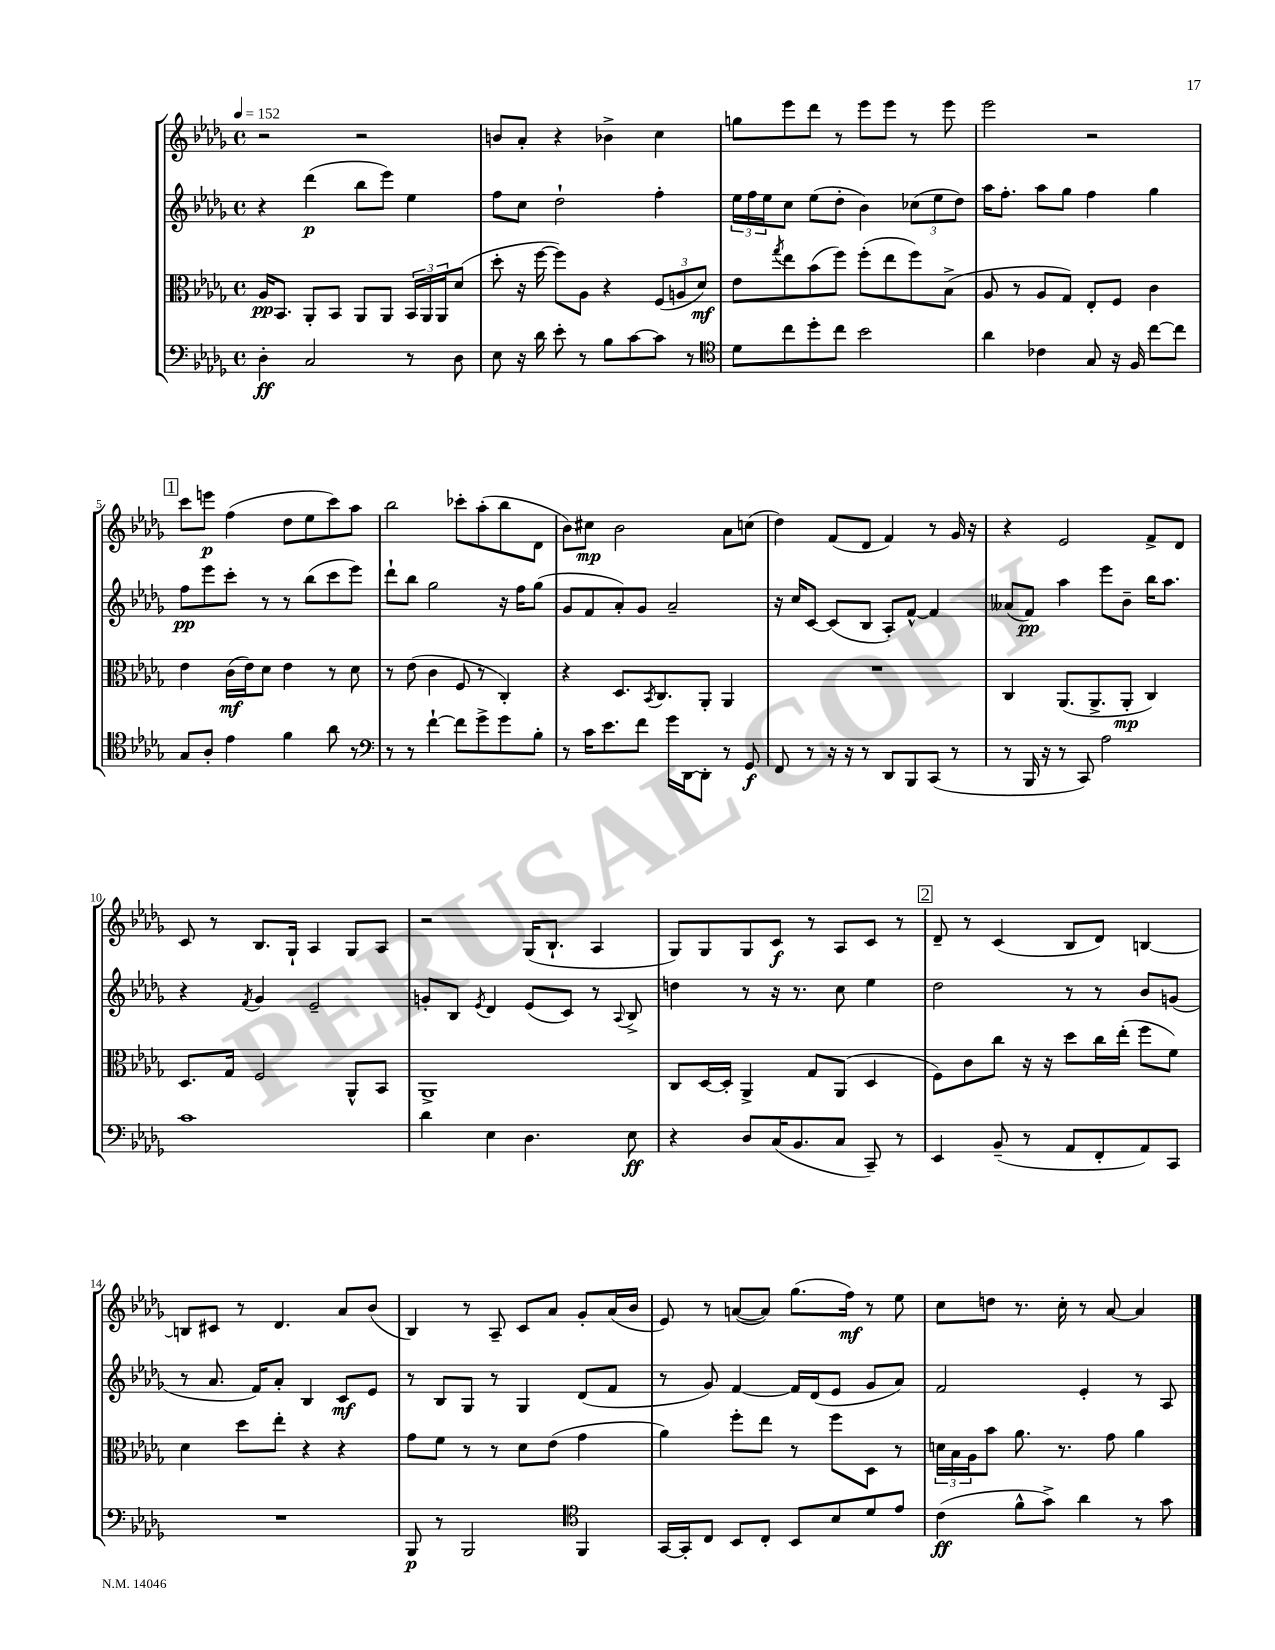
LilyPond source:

<<
\new StaffGroup <<
\new Staff = "s0" {
    \clef treble \key des \major \defaultTimeSignature \time 4/4 \tempo 4 = 152
    r2 r2 |
    b'8 aes'8-. r4 bes'4-> c''4 |
    g''8 ees'''8 des'''8 r8 ees'''8 ees'''8 r8 ees'''8 |
    ees'''2 r2 |
    \mark \markup { \box "1" } c'''8 e'''8\p f''4( des''8 ees''8 c'''8) aes''8 |
    bes''2 ces'''8-. aes''8-.( bes''8 des'8 |
    bes'8) cis''8\mp bes'2 aes'8 c''8( |
    des''4) f'8( des'8 f'4) r8 ges'16 r16 |
    r4 ees'2 f'8-> des'8 |
    c'8 r8 bes8. ges16-! aes4 ges8 aes8 |
    r2 ges16( bes8.-! aes4 |
    ges8) ges8 ges8 c'8\f r8 aes8 c'8 r8 |
    \mark \markup { \box "2" } des'8-- r8 c'4( bes8 des'8) b4~ |
    b8 cis'8 r8 des'4. aes'8 bes'8( |
    bes4) r8 aes8-- c'8 aes'8 ges'8-. aes'16( bes'16 |
    ees'8) r8 a'8~( a'8) ges''8.( f''16\mf) r8 ees''8 |
    c''8 d''8 r8. c''16-. r8 aes'8~ aes'4 \bar "|." |
}
\new Staff = "s1" {
    \clef treble \key des \major \defaultTimeSignature \time 4/4
    r4 des'''4\p( bes''8 ees'''8) ees''4 |
    f''8 c''8 des''2-! f''4-. |
    \tuplet 3/2 { ees''16 f''16 ees''16 } c''8 ees''8( des''8-. bes'4) \tuplet 3/2 { ces''8( ees''8 des''8) } |
    aes''16 f''8.-. aes''8 ges''8 f''4 ges''4 |
    \mark \markup { \box "1" } f''8\pp ees'''8 c'''8-. r8 r8 bes''8( c'''8 ees'''8) |
    des'''8-! bes''8 ges''2 r16 f''16 ges''8( |
    ges'8 f'8 aes'8-.) ges'8 aes'2-- |
    r16 c''16 c'8~ c'8( bes8 aes8-.) f'8~-^ f'4 |
    aeses'8( f'8\pp) aes''4 ees'''8 bes'8-- bes''16 aes''8. |
    r4 \acciaccatura { f'8 } ges'4 ees'2-- |
    g'8-. bes8 \acciaccatura { ees'8 } des'4 ees'8( c'8) r8 \appoggiatura { aes8 } bes8-> |
    d''4 r8 r16 r8. c''8 ees''4 |
    \mark \markup { \box "2" } des''2 r8 r8 bes'8 g'8( |
    r8 aes'8. f'16) aes'8-. bes4 c'8\mf ees'8 |
    r8 bes8 ges8 r8 ges4 des'8( f'8 |
    r8 ges'8) f'4~ f'16 des'16( ees'8 ges'8 aes'8) |
    f'2 ees'4-. r8 aes8 \bar "|." |
}
\new Staff = "s2" {
    \clef alto \key des \major \defaultTimeSignature \time 4/4
    aes16\pp bes,8. aes,8-. bes,8 aes,8 aes,8 \tuplet 3/2 { bes,16 aes,16 aes,16 } des'8( |
    des''8-. r16 f''16~ f''8) aes8 r4 \tuplet 3/2 { f8( a8 des'8\mf) } |
    ees'8 \acciaccatura { ges''8 } ees''8 bes'8( f''8) f''8-.( ees''8 f''8) bes8->( |
    aes8 r8 aes8 ges8) ees8-. f8 c'4 |
    \mark \markup { \box "1" } ees'4 c'16\mf( ees'16) des'8 ees'4 r8 des'8 |
    r8 ees'8( c'4 f8 r8 c4-.) |
    r4 des8. \acciaccatura { bes,8 } c8. aes,8-. aes,4 |
    R1 |
    c4 aes,8.( aes,8.-> aes,8-.\mp c4) |
    des8. ges16 f2 aes,8-^ bes,8 |
    aes,1-> |
    c8 des16~ des16-. aes,4-> ges8 aes,8( des4 |
    \mark \markup { \box "2" } f8) c'8 c''8 r16 r16 des''8 c''16 ees''16-.( f''8 f'8) |
    des'4 des''8 ees''8-. r4 r4 |
    ges'8 f'8 r8 r8 des'8 ees'8( ges'4 |
    aes'4) f''8-. ees''8 r8 f''8 des8 r8 |
    \tuplet 3/2 { d'16 bes16 aes16 } bes'8 aes'8. r8. ges'8 aes'4 \bar "|." |
}
\new Staff = "s3" {
    \clef bass \key des \major \defaultTimeSignature \time 4/4
    des4-.\ff c2 r8 des8 |
    ees8 r16 des'16 ees'8-. r8 bes8 c'8~ c'8 r8 |
    \clef tenor des'8 c''8 des''8-. c''8 bes'2 |
    aes'4 ces'4 ges8 r16 f16 c''8~ c''8 |
    \mark \markup { \box "1" } ges8 aes8-. ees'4 f'4 aes'8 r8 |
    \clef bass r8 r8 f'4~-! f'8 ges'8-> ges'8 bes8-. |
    r8 c'16 ees'8. f'8 ges'16 des,16~ des,8-. r8 ges,8\f |
    f,8 r8 r16 r16 r8 des,8 bes,,8 c,8( r8 |
    r8 bes,,16 r16 r8 c,8) aes2 |
    c'1 |
    des'4 ees4 des4. ees8\ff |
    r4 des8 c16( bes,8. c8 c,8--) r8 |
    \mark \markup { \box "2" } ees,4 bes,8--( r8 aes,8 f,8-. aes,8) c,8 |
    R1 |
    bes,,8\p r8 bes,,2 \clef tenor f,4 |
    ges,16~ ges,16-. c8 bes,8 c8-. bes,8 bes8 des'8 ees'8 |
    c'4\ff( f'8-^ ges'8->) aes'4 r8 ges'8 \bar "|." |
}
>>
>>
